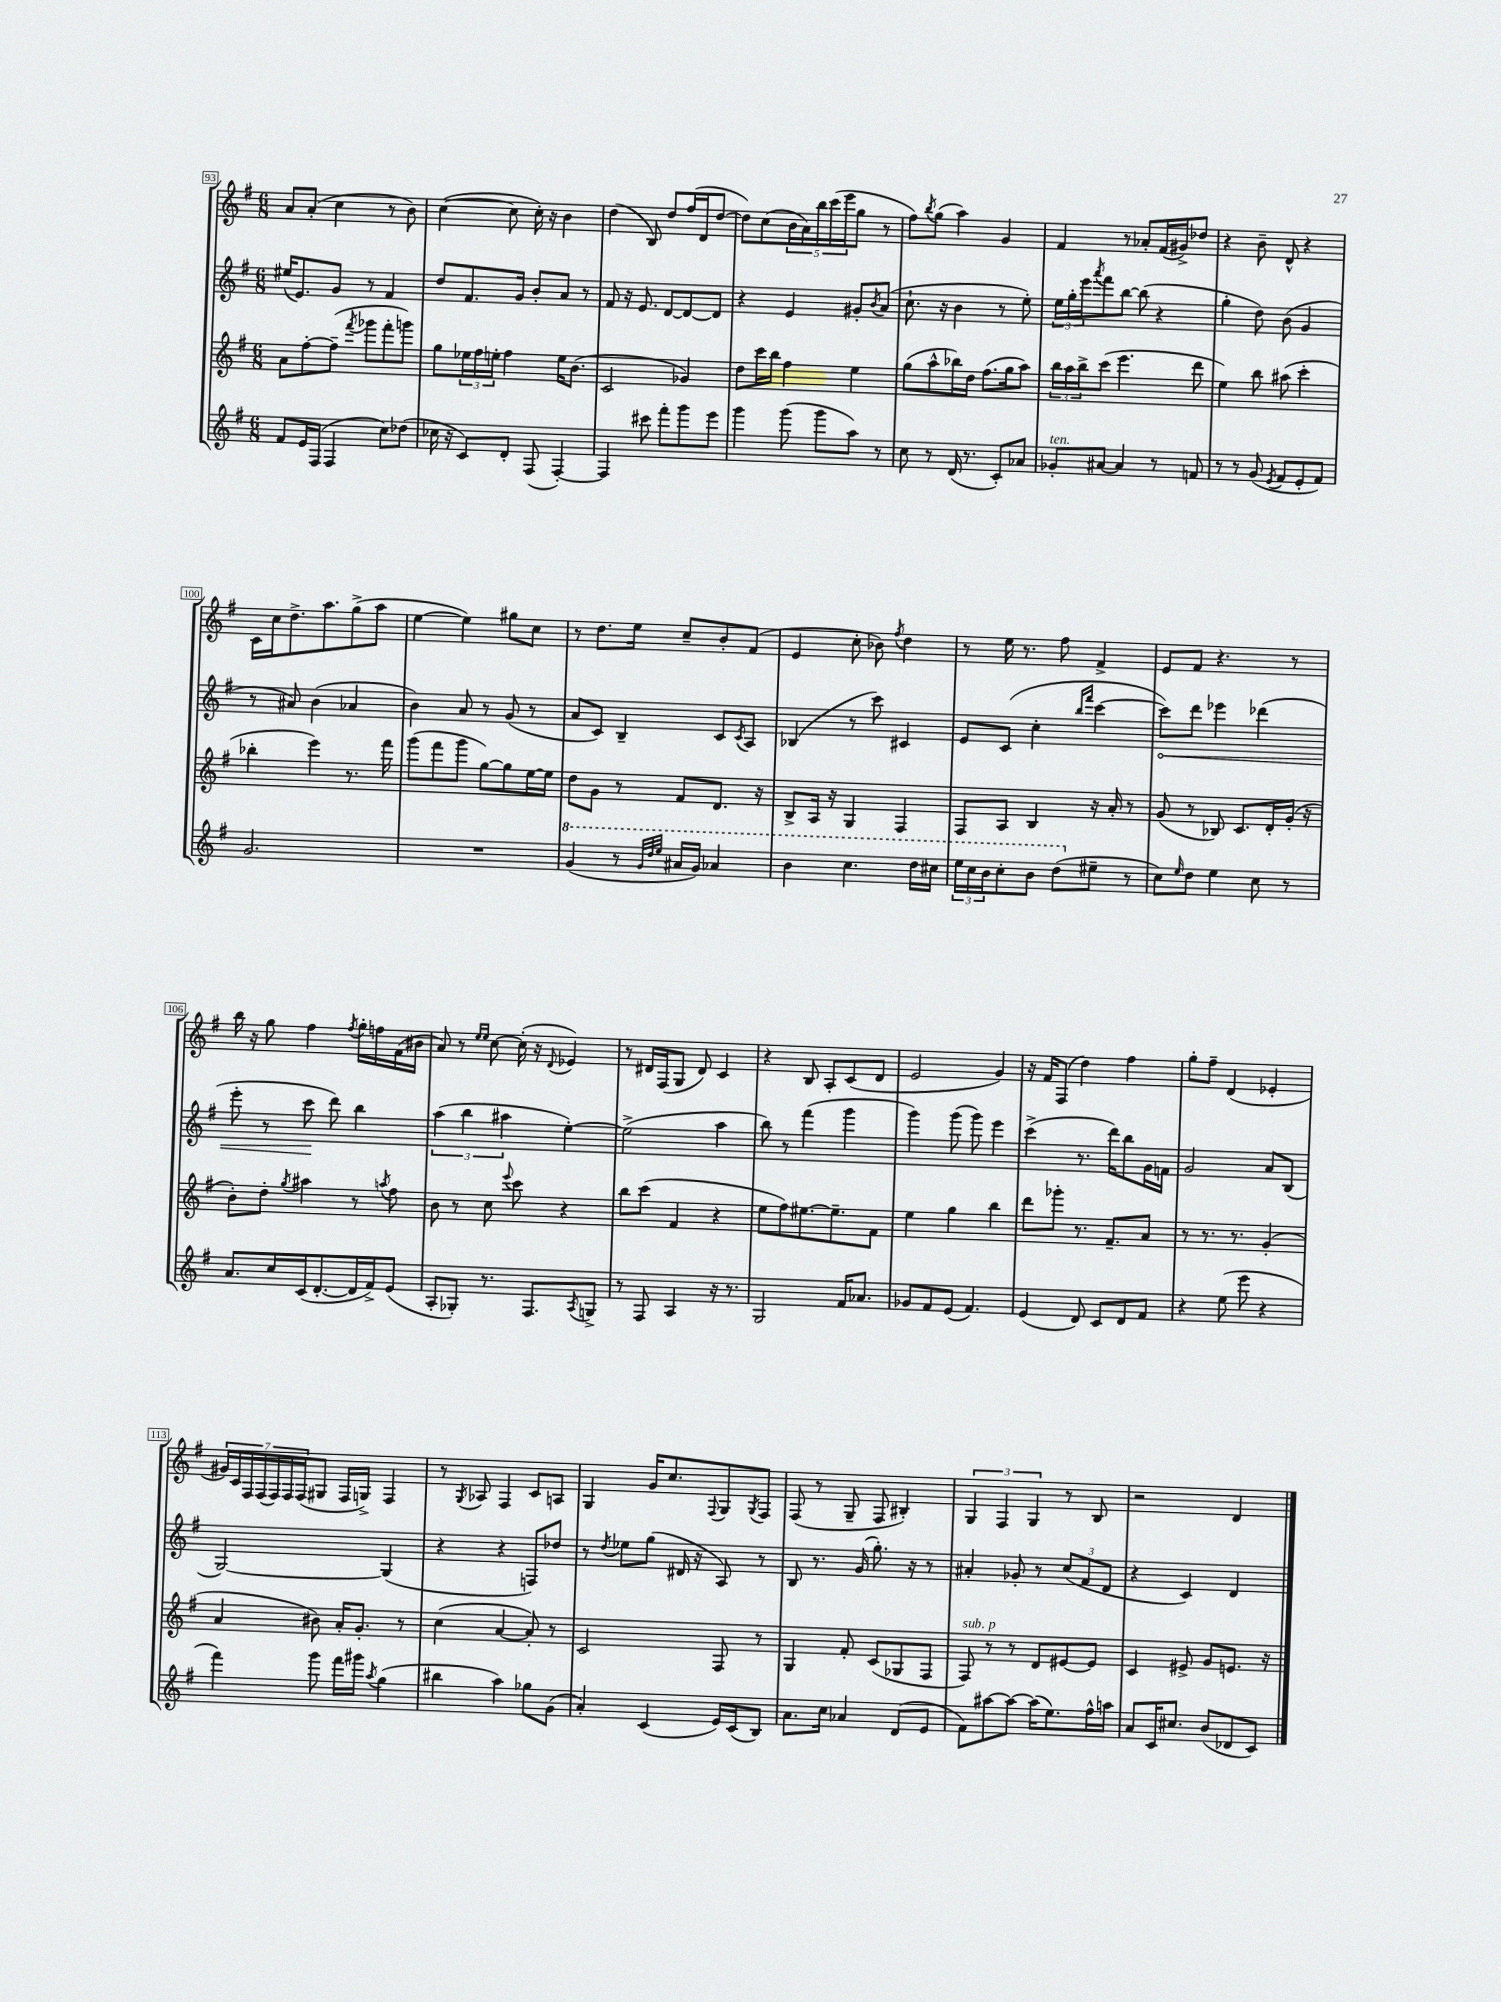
<<
\new StaffGroup <<
\new Staff = "s0" {
    \clef treble \key g \major \numericTimeSignature \time 6/8
    a'8 a'8-.( c''4 r8 b'8) |
    c''4~( c''8 c''16-.) r16 b'4 |
    d''4( b8) d''8 fis''16( d'16 d''8~ |
    d''8) c''8( \tuplet 5/4 { b'16 a'16) b''16 c'''16( e'''16 } g''8 r8 |
    fis''8) \acciaccatura { b''8 } g''8( a''4) g'4 |
    fis'4 r8 aes'8-. fis'16( gis'16->) des''8 |
    r4 b'8-- d'8-^ r4 |
    c'16 c''16 d''8.-> a''8. g''8->( a''8 |
    e''4~ e''4) gis''8 c''8 |
    r8 d''8. e''16 c''8-- b'8-. fis'8( |
    e'4 c''8-. bes'8) \acciaccatura { fis''8 } d''4 |
    r8 e''16 r8. fis''8 fis'4-> |
    e'8 fis'8 r4. r8 |
    b''16 r16 g''8 fis''4 \acciaccatura { fis''8 } g''16-. f''16 fis'16( bis'16 |
    a'8) r8 \grace { e''16 e''16 } c''8~ c''16-.( r16 \appoggiatura { d'8 } ees'4) |
    r8 dis'16 fis16( g8 dis'8) c'4 |
    r4 b8 a8-. c'8( d'8 |
    e'2 g'4) |
    r16 fis'16 fis8( d''4) fis''4 |
    g''8-. fis''8-- d'4( ees'4-. |
    \tuplet 7/4 { gis'16) c'16 fis16 fis16( fis16) fis16 fis16( } gis8 fis16 g16->) fis4 |
    r8 \acciaccatura { g8 } aes8 fis4 c'8 a8 |
    g4 g'16 c''8. \appoggiatura { fis8 } g8 \acciaccatura { g8 } fis8 |
    fis8( r8 g8-- fis8 bis4-.) |
    \tuplet 3/2 { g4 fis4 g4 } r8 b8 |
    r2 d'4 \bar "|." |
}
\new Staff = "s1" {
    \clef treble \key g \major \numericTimeSignature \time 6/8
    eis''16( e'8.) g'8 r8 fis'4 |
    d''8 fis'8. g'16 b'8-. a'8 r8 |
    fis'8 r16 e'8. d'8~ d'8~ d'8 |
    r4 e'4 gis'8-. \acciaccatura { b'8 } a'8( |
    c''8.-! r16 b'4 r8 e''8-.) |
    \tuplet 3/2 { e''16 g''16-. e'''16 } \acciaccatura { a'''8 } fis'''8 b''8~ b''8( r4 |
    g''4-. d''8) b'8( g'4 |
    r8 ais'8) b'4( aes'4 |
    b'4) a'8 r8 g'8( r8 |
    a'8 c'8) b4-- c'8 \acciaccatura { c'8 } a8 |
    bes4( r8 c'''8) cis'4 |
    e'8 c'8( c''4-. \grace { b''16 fis'''16 } c'''4~ |
    \once \override Hairpin.circled-tip = ##t c'''8\<) d'''8 ees'''4 des'''4( |
    e'''8-. r8 c'''8\! d'''8) b''4 |
    \tuplet 3/2 { a''4( b''4 ais''4 } e''4~-.) |
    e''2->( a''4 |
    b''8) r8 fis'''4( g'''4 |
    g'''4) g'''8( g'''8) e'''4 |
    c'''4->( r8. d'''16) b''8 g'16 f'16 |
    g'2 a'8 b8( |
    g2~) g4( |
    r4 r4 f8) des''8 |
    r8 \acciaccatura { d''8 } ees''8 g''8( dis'16 r16 a8) r8 |
    b8 r8. g'16( g''8.-.) r16 r8 |
    ais'4-. ges'8-. r8 \tuplet 3/2 { c''8( fis'8 d'8 } |
    r4 c'4) d'4 \bar "|." |
}
\new Staff = "s2" {
    \clef treble \key g \major \numericTimeSignature \time 6/8
    a'8 fis''8~-. fis''8--( \acciaccatura { fis'''8 } ges'''8 fis'''8-. g'''8) |
    g''8 \tuplet 3/2 { ees''16 fis''16 e''16-. } fis''4 e''16 b'8.( |
    c'2 ges'4) |
    d''8 c'''16 b''16 fis''4 e''4 |
    g''8( a''8-^ bes''16) d''16 fis''8.( g''16 a''8) |
    \tuplet 3/2 { b''16 a''16 b''16-> } c'''8( e'''4. d'''8 |
    e''4) b''8 ais''8( c'''4-. |
    bes''4-. e'''4) r8. fis'''16 |
    g'''8( fis'''8 g'''8 g''8~) g''8 e''16~ e''16 |
    d''8 g'8 r8 fis'8 d'8. r16 |
    b8-> a16 r16 g4 fis4 |
    fis8 a8 b4 r16 a'16-. r8 |
    g'8( r8 bes8) c'8. d'16-. g'16-.( r16 |
    b'8-.) d''8-. \acciaccatura { g''8 } ais''4 r8 \acciaccatura { a''8 } fis''8 |
    b'8 r8 c''8 \appoggiatura { e'''8 } c'''8 r4 |
    b''8 c'''8( fis'4 r4 |
    e''8 fis''8) eis''8.~ eis''8.-- fis'8 |
    e''4 g''4 b''4 |
    d'''8 ges'''8-. r8. fis'8.-- a'8 |
    r8 r8. r8. g'4-.( |
    a'4 bis'8) a'16-. g'8.-. r8 |
    c''4( a'4~ a'8-.) r8 |
    c'2 fis8 r8 |
    g4 fis'8-. c'8( ges8 fis8 |
    fis8^\markup { \italic "sub. p" }) r8 r8 d'8 eis'8~ eis'8 |
    c'4 eis'8-> g'8 e'8. r16 \bar "|." |
}
\new Staff = "s3" {
    \clef treble \key g \major \numericTimeSignature \time 6/8
    fis'8 e'16 fis16( fis4 c''8) des''8( |
    ces''16 r16 c'8) d'8-. fis8( fis4~-.) |
    fis4 cis'''8 fis'''8-. g'''8 e'''8 |
    g'''4 g'''8( g'''8 a''8) r8 |
    c''8 r8 d'16( r8. c'8-.) aes'8 |
    ges'8-.^\markup { \italic "ten." } ais'8~ ais'4 r8 f'8 |
    r8 r8 g'8( \acciaccatura { e'8 } fis'8 e'8-. fis'8) |
    g'2. |
    R2. |
    \ottava #1 g''4( r8 \grace { g''32 d'''32 e'''32 } ais''16 g''16) aes''4 |
    b''4 c'''4. d'''16 cis'''16 |
    \tuplet 3/2 { e'''16 c'''16 b''16 } c'''8-. b''8 d'''8( \ottava #0 eis''8-- r8 |
    c''8) \grace { e''16 } d''8 e''4 c''8 r8 |
    a'8. c''16 c'16( d'8.~-. d'16 fis'16->) e'8( |
    a8-. ges8-.) r8. fis8. \acciaccatura { a8 } g8-> |
    r8 fis8 a4 r16 r8. |
    g2 fis'16 aes'8. |
    ges'8 fis'8 e'8( fis'4.) |
    e'4( d'8) c'8 d'8 fis'8 |
    r4 e''8( e'''8 r4 |
    fis'''4) g'''8 fis'''16 gis'''16 \acciaccatura { a''8 } g''4( |
    bis''4 a''4) ges''8 g'8( |
    a'4-.) c'4( e'16) c'16( b8) |
    a'8. c''16 aes'4 d'8( e'8 |
    fis'8) ais''8~ ais''8~ ais''16( e''8.) fis''16-^ a''16 |
    a'8 c'16 cis''8. b'8( des'8 c'8) \bar "|." |
}
>>
>>
\layout { \context { \Score currentBarNumber = #93 \override BarNumber.stencil = #(make-stencil-boxer 0.1 0.3 ly:text-interface::print) } }
